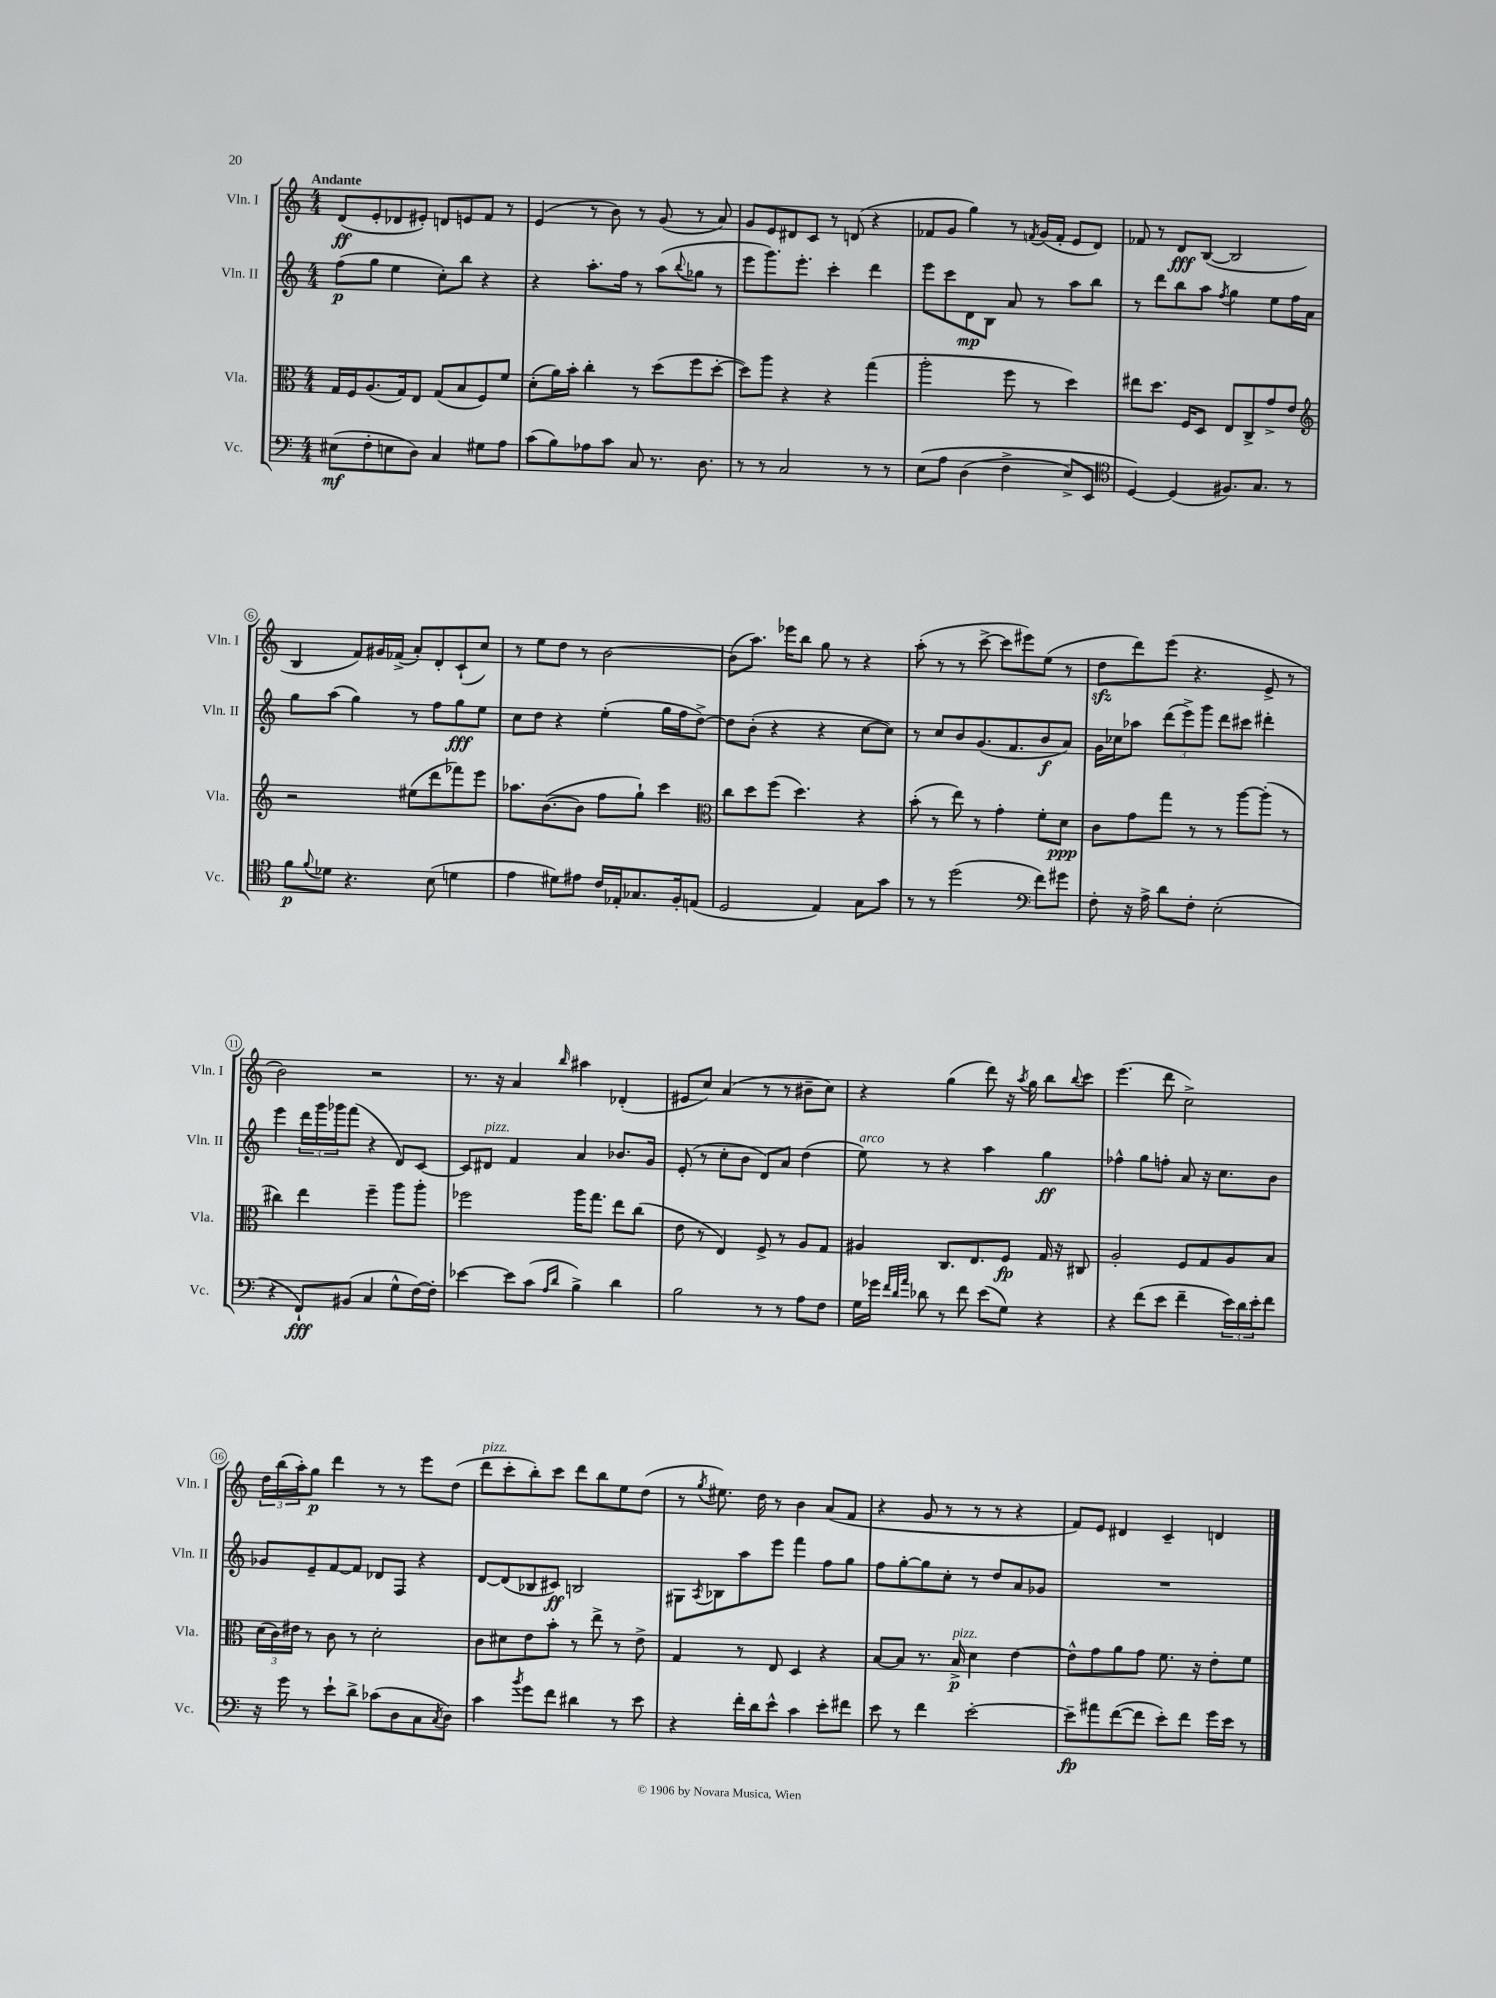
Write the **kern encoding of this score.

**kern	**dynam	**kern	**dynam	**kern	**dynam	**kern	**dynam
*part4	*part4	*part3	*part3	*part2	*part2	*part1	*part1
*staff4	*staff4	*staff3	*staff3	*staff2	*staff2	*staff1	*staff1
*I"Vc.	*	*I"Vla.	*	*I"Vln. II	*	*I"Vln. I	*
*I'Vc.	*	*I'Vla.	*	*I'Vln. II	*	*I'Vln. I	*
*clefF4	*	*clefC3	*	*clefG2	*	*clefG2	*
*k[]	*	*k[]	*	*k[]	*	*k[]	*
*M4/4	*	*M4/4	*	*M4/4	*	*M4/4	*
=1	=1	=1	=1	=1	=1	=1	=1
!	!	!	!	!	!	!LO:TX:a:B:t=Andante	!
(8E#X\L	mf	16G/LL	.	(8ff\L	p	(8d/L	ff
.	.	16F/J	.	.	.	.	.
8F'\	.	(8.A/	.	8gg\J	.	8e'/	.
8En\	.	.	.	4ee\	.	8d-X/	.
.	.	16G/k)	.	.	.	.	.
8D\J)	.	8E/J	.	.	.	8e#X'/J)	.
4C/	.	(8G/L	.	8cc'\L)	.	8dn/L	.
.	.	8B/	.	8bb\J	.	8en/	.
8G#X\L	.	8F/)	.	4r	.	8f/J	.
8A\J	.	8f/J	.	.	.	8r	.
=2	=2	=2	=2	=2	=2	=2	=2
(8c\L	.	(8d'\L	.	4r	.	(4e/	.
8B\)	.	16a\L)	.	.	.	.	.
.	.	16b'\JJ	.	.	.	.	.
8A-X\	.	4cc'\	.	8.aa'\L	.	8r	.
8c\J	.	.	.	.	.	8b\)	.
.	.	.	.	16ff\Jk	.	.	.
8C/	.	8r	.	8r	.	8r	.
8.r	.	(8dd\L	.	(8aa\L	.	(8g/	.
.	.	.	.	8qqbb/	.	.	.
.	.	8ff\	.	8gg-X\J	.	8r	.
8.D\	.	.	.	.	.	.	.
.	.	[8dd'\J	.	8r	.	8a/)	.
=3	=3	=3	=3	=3	=3	=3	=3
8r	.	8dd\L])	.	8eee\L	.	8g/L	.
8r	.	8aa\J	.	8.ggg\)	.	8e/	.
2C/	.	4r	.	.	.	8d#X/	.
.	.	.	.	8.eee'\J	.	.	.
.	.	.	.	.	.	8c/J	.
.	.	4r	.	4ccc'\	.	8r	.
.	.	.	.	.	.	(8dn/	.
8r	.	(4gg\	.	4ddd\	.	4r	.
8r	.	.	.	.	.	.	.
=4	=4	=4	=4	=4	=4	=4	=4
(8E\L	.	2aa'\	.	8eee\L	.	8f-X/L	.
8A\J	.	.	.	8ccc\	.	8g/J	.
(4D\	.	.	.	8d\	mp	4gg\)	.
.	.	.	.	8B\J	.	.	.
4F^\	.	8ff\	.	8a/	.	8r	.
.	.	.	.	.	.	8qfn/	.
.	.	8r	.	8r	.	(16g/LL	.
.	.	.	.	.	.	16f'/JJ	.
8E^/L)	.	4dd\)	.	8aa\L	.	8e/L	.
8EE/J	.	.	.	8bb\J	.	8d/J)	.
=5	=5	=5	=5	=5	=5	=5	=5
*clefC4	*	*	*	*	*	*	*
[4D/)	.	8ee#X\L	.	8r	.	8f-X/	.
.	.	8.dd\J	.	8ddd\L	.	8r	.
(4D/]	.	.	.	8bb\	.	8d/L	fff
.	.	16F/KL	.	.	.	.	.
.	.	8D/J	.	8aa\J	.	([8B/J	.
.	.	.	.	8qff/	.	.	.
8.F#X/L)	.	8E/L	.	4gg\	.	2B/]	.
.	.	8C^/	.	.	.	.	.
8.G/J	.	.	.	.	.	.	.
.	.	8g^/	.	8ee\L	.	.	.
8r	.	8e/J	.	16ff\L	.	.	.
.	.	.	.	16a\JJ	.	.	.
!!LO:LB:g=z
=6	=6	=6	=6	=6	=6	=6	=6
*	*	*clefG2	*	*	*	*	*
8f\L	p	2r	.	8gg\L	.	4B/	.
8qqf/	.	.	.	.	.	.	.
8d-X\J	.	.	.	(8aa\J	.	.	.
4.r	.	.	.	4gg\)	.	8f/L)	.
.	.	.	.	.	.	16g#X/L	.
.	.	.	.	.	.	(16f-X^/JJ	.
.	.	(8ee#X\L	.	8r	.	8a'/L)	.
(8B\	.	8ddd\	.	8ff\L	.	8d'/	.
4dn\	.	8fff-X\)	.	8gg\	fff	(8c`/	.
.	.	8eee\J	.	8ee\J	.	8cc/J)	.
=7	=7	=7	=7	=7	=7	=7	=7
4e\	.	8.aa-X\L	.	8cc\L	.	8r	.
.	.	.	.	8dd\J	.	8ee\L	.
.	.	([8.b\	.	.	.	.	.
8d#X\L)	.	.	.	4r	.	8dd\J	.
8e#X\J	.	8b\J]	.	.	.	8r	.
16c/LL	.	8ff\L	.	(4ee'\	.	[2b\	.
16E-X'/J	.	.	.	.	.	.	.
8.G-X/	.	8gg`\J)	.	.	.	.	.
.	.	4ccc\	.	16gg\LL	.	.	.
16F'/k	.	.	.	16ff\J	.	.	.
(8En/J	.	.	.	[8dd^\J)	.	.	.
=8	=8	=8	=8	=8	=8	=8	=8
*	*	*clefC3	*	*	*	*	*
2D/	.	8cc\L	.	8dd\L]	.	(8b\L]	.
.	.	8dd\	.	(8b'\J	.	8.aa\J)	.
.	.	(8ff\J	.	4r	.	.	.
.	.	.	.	.	.	16eee-X\KL	.
.	.	4.dd\)	.	.	.	8bb\J	.
4E/)	.	.	.	4r	.	8gg\	.
.	.	.	.	.	.	8r	.
8G\L	.	4r	.	[8cc\L	.	4r	.
8g\J	.	.	.	8cc\J])	.	.	.
=9	=9	=9	=9	=9	=9	=9	=9
8r	.	(8b'\	.	8r	.	(8aa'\	.
8r	.	8r	.	8cc/L	.	8r	.
(2dd\	.	8ee\)	.	8b/	.	8r	.
.	.	8r	.	(8.g/	.	[8ccc^\	.
.	.	4g'\	.	.	.	8ccc\L]	.
.	.	.	.	8.f/	.	.	.
.	.	.	.	.	.	8eee#X\)	.
*clefF4	*	*	*	*	*	*	*
8f\L)	.	8f'\L	.	8b/	f	(8ee\J	.
8g#X\J	.	8d\J	ppp	8a/J)	.	8r	.
=10	=10	=10	=10	=10	=10	=10	=10
8F'\	.	8c\L	.	16g\LL	.	8ddzz\L	.
.	.	.	.	16cc-X\J	.	.	.
16r	.	8g\	.	8aa-X\J	.	8ddd\)	.
16A^\	.	.	.	.	.	.	.
8d\L	.	8gg\J	.	(12ddd\L	.	(8eee\J	.
.	.	.	.	12eee^\)	.	.	.
8F'\J	.	8r	.	.	.	4.r	.
.	.	.	.	12ggg\J	.	.	.
(2E'\	.	8r	.	8ddd\L	.	.	.
.	.	[8aa\L	.	8ccc#X\J	.	.	.
.	.	(8aa'\J]	.	4ddd#X'\	.	8e^/	.
.	.	8r	.	.	.	8r	.
!!LO:LB:g=z
=11	=11	=11	=11	=11	=11	=11	=11
4r	.	4cc#X\)	.	4eee\	.	2b\)	.
8FF`/L)	fff	4ee\	.	24ddd\LL	.	.	.
.	.	.	.	24ggg\	.	.	.
.	.	.	.	24ggg-X\J	.	.	.
(8BB#X/J	.	.	.	(8fff\J	.	.	.
4C/	.	4ff~\	.	4r	.	2r	.
8G^^\L	.	8aa\L	.	8d/L)	.	.	.
[16F\L)	.	8aa'\J	.	[8c/J	.	.	.
16F'\JJ]	.	.	.	.	.	.	.
=12	=12	=12	=12	=12	=12	=12	=12
[4e-X\	.	2ff-X\	.	8c/L]	.	8.r	.
!	!	!	!	!LO:TX:a:i:t=pizz.	!	!	!
.	.	.	.	8d#X/J	.	.	.
.	.	.	.	.	.	16r	.
8e-\L]	.	.	.	4f/	.	4a/	.
(8c\J	.	.	.	.	.	.	.
16qqA/LL	.	.	.	.	.	.	.
16qqd/JJ	.	.	.	.	.	16qqbb/	.
4B^\)	.	16aa\KL	.	4a/	.	4aa#X\	.
.	.	8.gg\J	.	.	.	.	.
4d\	.	8ee\L	.	8.b-X/L	.	(4d-X'/	.
.	.	(8cc\J	.	.	.	.	.
.	.	.	.	16g/Jk	.	.	.
=13	=13	=13	=13	=13	=13	=13	=13
2B\	.	8e\	.	(8e'/	.	8e#X/L	.
.	.	8r	.	8r	.	8cc/J)	.
.	.	4E/)	.	8cc'\L	.	(4a/	.
.	.	.	.	8b\J	.	.	.
8r	.	8F^/	.	8d/L)	.	8r	.
8r	.	8r	.	8a/J	.	8r	.
8A\L	.	8A/L	.	(4dd\	.	8b#X~\L	.
8F\J	.	8G/J	.	.	.	8cc\J)	.
=14	=14	=14	=14	=14	=14	=14	=14
!	!	!	!	!LO:TX:a:i:t=arco	!	!	!
16G\LL	.	4A#X/	.	8ee\)	.	4r	.
16g-X\JJ	.	.	.	.	.	.	.
32qqf/LLL	.	.	.	.	.	.	.
32qqd/	.	.	.	.	.	.	.
32qqa/JJJ	.	.	.	.	.	.	.
8d-X\	.	.	.	8r	.	.	.
8r	.	8.C/L	.	4r	.	(4gg\	.
8f\	.	.	.	.	.	.	.
.	.	8.E/	.	.	.	.	.
(8e\L	.	.	.	4aa\	.	8ddd\)	.
8G\J)	.	8F/J	fp	.	.	16r	.
.	.	.	.	.	.	8qaa/	.
.	.	.	.	.	.	16gg\	.
4r	.	16G/	.	4gg\	ff	8bb\L	.
.	.	16r	.	.	.	.	.
.	.	.	.	.	.	8qqbb/	.
.	.	8C#X/	.	.	.	8ccc\J	.
=15	=15	=15	=15	=15	=15	=15	=15
4r	.	2A'/	.	4ff-X^^\	.	(4.eee\	.
(8f\L	.	.	.	8gg\L	.	.	.
8e\J	.	.	.	8ffn'\J	.	8ddd\	.
4f~\	.	8F/L	.	8a/	.	2cc^\)	.
.	.	8G/	.	16r	.	.	.
.	.	.	.	8.cc\L	.	.	.
24e\LL)	.	8A/	.	.	.	.	.
24d\	.	.	.	.	.	.	.
24e'\J	.	.	.	.	.	.	.
8f\J	.	8B/J	.	8b\J	.	.	.
!!LO:LB:g=z
=16	=16	=16	=16	=16	=16	=16	=16
16r	.	(24d\LL	.	8g-X/L	.	24dd\LL	.
.	.	24c\)	.	.	.	(24bb\	.
16g\	.	.	.	.	.	.	.
.	.	24e#X\JJ	.	.	.	24aa'\J)	.
8r	.	8r	.	8e~/	.	8gg\J	p
8e`\L	.	8c\	.	[8f/	.	4ddd\	.
8d^\J	.	8r	.	8f/J]	.	.	.
(8c-X\L	.	2d'\	.	8d-X/L	.	8r	.
8D\	.	.	.	8F/J	.	8r	.
8C\	.	.	.	4r	.	8eee\L	.
8qC/	.	.	.	.	.	.	.
8D\J)	.	.	.	.	.	(8dd\J	.
=17	=17	=17	=17	=17	=17	=17	=17
!	!	!	!	!	!	!LO:TX:a:i:t=pizz.	!
4c\	.	8c\L	.	[8d/L	.	8ddd\L	.
.	.	8d#X\	.	(8d/]	.	8ccc'\	.
8qb/	.	.	.	.	.	.	.
8g\L	.	8e\	.	8B-X/	.	8bb'\)	.
8f\J	.	8b'\J	.	8c#X/J)	ff	8ccc\J	.
4d#X\	.	8r	.	2Bn/	.	8ddd\L	.
.	.	8ee^\	.	.	.	8bb\	.
8r	.	8r	.	.	.	8ee\	.
8e\	.	8e^\	.	.	.	(8dd\J	.
=18	=18	=18	=18	=18	=18	=18	=18
4r	.	4G/	.	8G#X\L	.	8r	.
.	.	.	.	8qA/	.	8qgg/	.
.	.	.	.	8B-X\	.	8.ee#X\)	.
16f'\LL	.	8r	.	8aa\	.	.	.
16d\J	.	.	.	.	.	16dd\	.
8e^^\J	.	8E/	.	8eee\J	.	8r	.
4c\	.	4D/	.	4fff\	.	4b\	.
8e'\L	.	4r	.	8ff\L	.	(8a/L	.
8f#X\J	.	.	.	8gg\J	.	8f/J	.
=19	=19	=19	=19	=19	=19	=19	=19
8e\	.	[8B/L	.	8ff\L	.	4r	.
8r	.	8B/J]	.	[8gg'\	.	.	.
4f\	.	8.r	.	8gg\]	.	8g/	.
.	.	.	.	8cc'\J	.	8r	.
!	!	!LO:TX:a:i:t=pizz.	!	!	!	!	!
.	.	16B^/	p	.	.	.	.
[2e'\	.	4d\	.	8r	.	8r	.
.	.	.	.	8dd/L	.	8r	.
.	.	[4e\	.	8a/	.	4r	.
.	.	.	.	8g-X/J	.	.	.
=20	=20	=20	=20	=20	=20	=20	=20
8e~\L]	fp	8e^^\L]	.	1r	.	8f/L)	.
8a#X\	.	8g\	.	.	.	8e/J	.
([8f\	.	8a\	.	.	.	4d#X/	.
8f\J]	.	8g\J	.	.	.	.	.
8e'\L)	.	8.f\	.	.	.	4c~/	.
8f\J	.	.	.	.	.	.	.
.	.	16r	.	.	.	.	.
16g\LL	.	8e'\L	.	.	.	4dn/	.
16e\JJ	.	.	.	.	.	.	.
8r	.	8f\J	.	.	.	.	.
==	==	==	==	==	==	==	==
*-	*-	*-	*-	*-	*-	*-	*-
